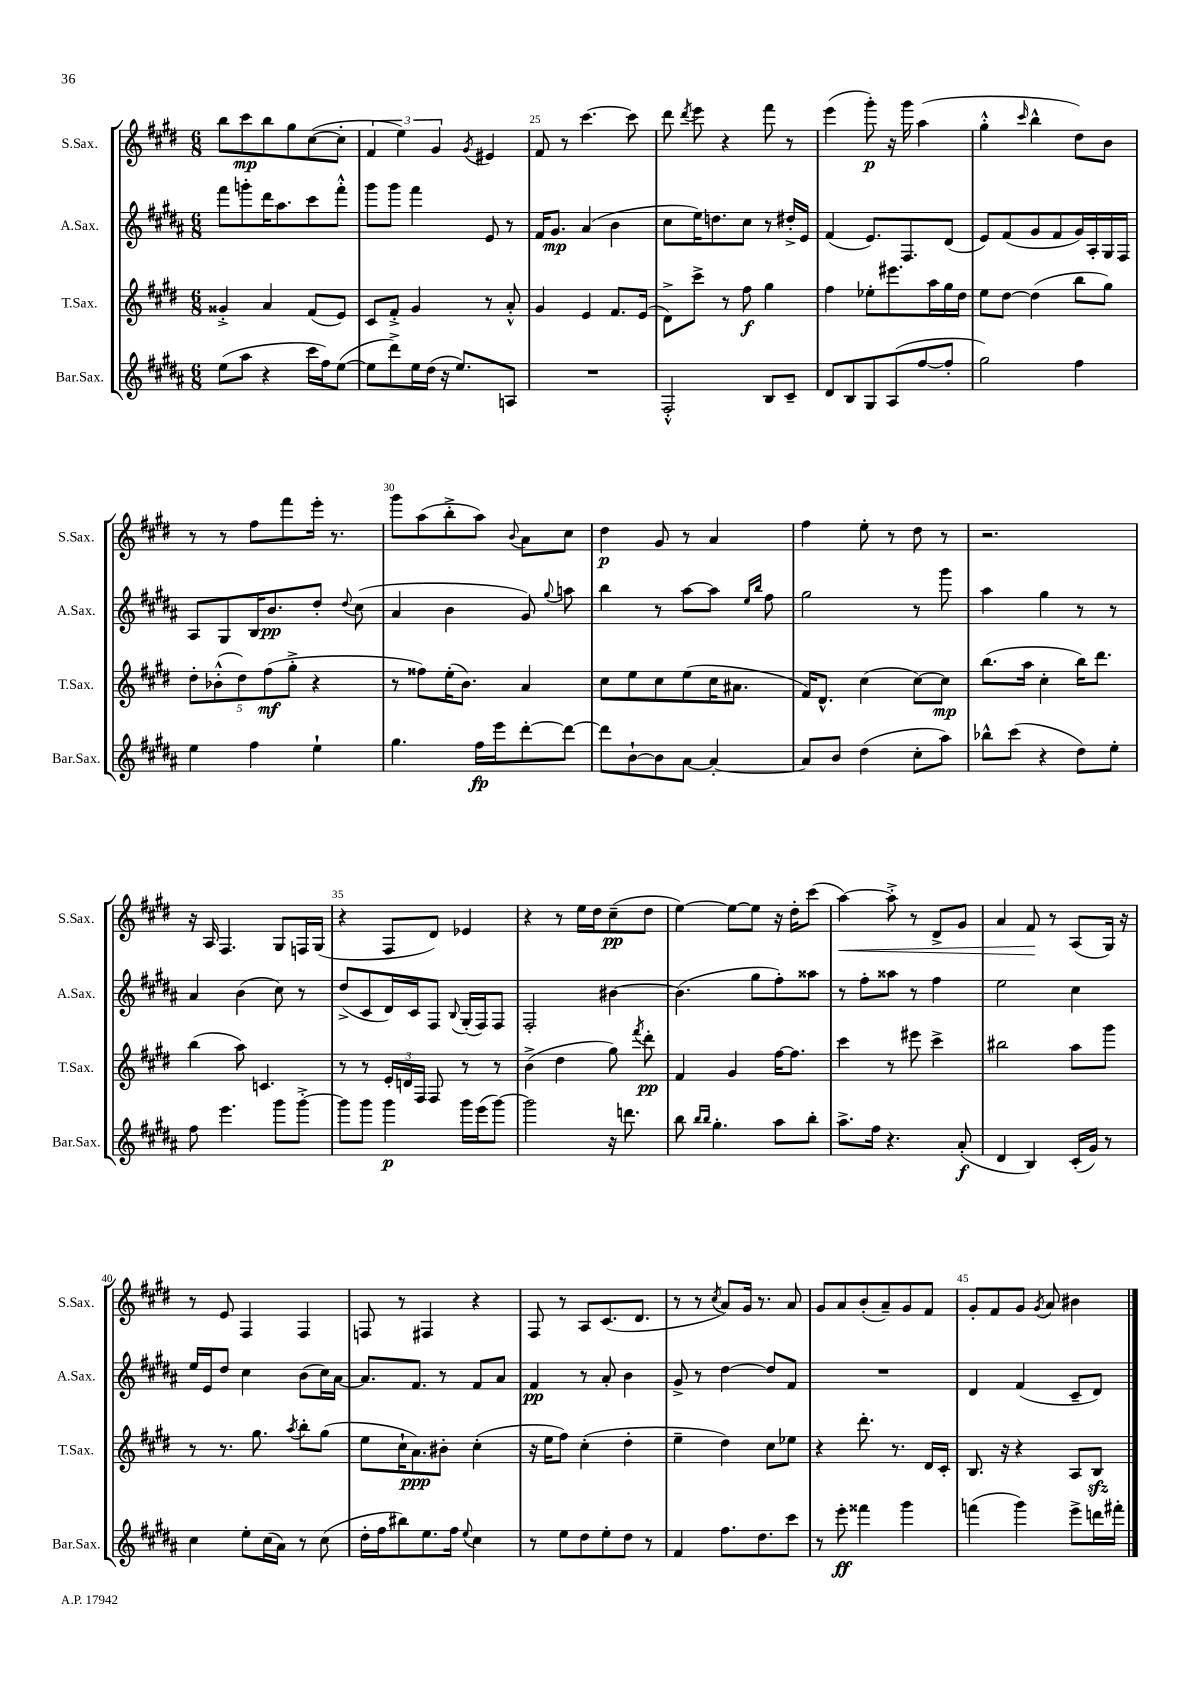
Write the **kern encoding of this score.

**kern	**kern	**kern	**kern
*staff4	*staff3	*staff2	*staff1
*clefG2	*clefG2	*clefG2	*clefG2
*k[f#c#g#d#a#]	*k[f#c#g#d#]	*k[f#c#g#d#a#]	*k[f#c#g#d#]
*M6/8	*M6/8	*M6/8	*M6/8
(8ee	4g##'^	8fff#	8bb
8aa#	.	8ggg'	8ccc#
4r	4a	16ddd#	8bb
.	.	8.aa#	.
.	.	.	8gg#
16ccc#	(8f#	8ccc#	([8cc#
16ff#)	.	.	.
([8ee	8e)	8fff#'^^	8cc#']
=	=	=	=
8ee]	8c#	8ggg#	6f#
8ddd#^)	8f#'^	8ggg#	.
.	.	.	6ee)
16ee	4g#	4fff#	.
(16dd#	.	.	.
.	.	.	6g#
16r	.	.	.
8.ee)	.	.	.
.	.	.	8qg#
.	8r	8e	4e#
8A	8a'^^	8r	.
=	=	=	=
2.r	4g#	16f#	8f#
.	.	8.g#	.
.	.	.	8r
.	4e	(4a#	[4.ccc#
.	8.f#	4b	.
.	.	.	8ccc#]
.	(16e	.	.
=	=	=	=
2F#'^^	8d#^)	8cc#	8ddd#
.	.	.	8qddd#
.	8ccc#^	16ee)	8eee
.	.	8.dd	.
.	8r	.	4r
.	8ff#	8cc#	.
8B	4gg#	8r	8fff#
8c#~	.	16dd#'^	8r
.	.	16e	.
=	=	=	=
8d#	4ff#	(4f#	(4eee
8B	.	.	.
8G#	8ee-'	8.e)	8ggg#')
(8A#	8.eee#	.	16r
.	.	8.F#	16ggg#
[8ff#	.	.	(4aa
.	16aa	.	.
8ff#']	16gg#	(8d#	.
.	16dd#	.	.
=	=	=	=
2gg#)	8ee	8e)	4gg#'^^
.	[8dd#	(8f#	.
.	.	.	16qqccc#
.	(4dd#]	8g#	4bb^^
.	.	8f#	.
4ff#	8bb	16g#)	8dd#)
.	.	16A#'	.
.	8gg#)	16G#	8b
.	.	16F#	.
=	=	=	=
4ee	10dd#'	8A#	8r
.	(10b-'^^	.	.
.	.	8G#	8r
.	10dd#)	.	.
4ff#	.	16B	8ff#
.	(10ff#	.	.
.	.	8.b	.
.	.	.	8fff#
.	10gg#'^	.	.
4ee`	4r	8dd#'	16eee'
.	.	.	8.r
.	.	8qqdd#	.
.	.	(8cc#	.
=	=	=	=
4.gg#	8r	4a#	8ggg#
.	8ff##)	.	(8aa
.	(16ee'	4b	8bb'^
.	8.b)	.	.
16ff#	.	.	8aa)
16eee	.	.	.
.	.	.	8qqb
[8ddd#'	4a	8g#)	8a
.	.	8qqgg#	.
8ddd#_	.	8aa	8cc#
=	=	=	=
8ddd#]	8cc#	4bb	4dd#
[8b`	8ee	.	.
8b]	8cc#	8r	8g#
[8a#	(8ee	[8aa#	8r
4a#'_	16cc#	8aa#]	4a
.	8.a#	.	.
.	.	16qqee	.
.	.	16qqbb	.
.	.	8ff#	.
=	=	=	=
8a#]	16f#)	2gg#	4ff#
.	8.d#^^	.	.
8b	.	.	.
(4dd#	(4cc#	.	8ee'
.	.	.	8r
8cc#'	[8cc#)	8r	8dd#
8aa#)	8cc#]	8ggg#	8r
=	=	=	=
8bb-^^	(8.bb	4aa#	2.r
(8ccc#	.	.	.
.	16aa	.	.
4r	4cc#'	4gg#	.
8dd#)	16bb)	8r	.
.	8.ddd#	.	.
8ee'	.	8r	.
=	=	=	=
8ff#	(4bb	4a#	16r
.	.	.	16A
4.eee	.	.	4.F#
.	8aa)	(4b	.
.	4.c	.	.
8ggg#	.	8cc#)	8G#
[8ggg#'^	.	8r	16F
.	.	.	(16G#
=	=	=	=
8ggg#]	8r	(8dd#^	4r
8ggg#	8r	8c#	.
4ggg#	24e'	16d#)	8F#
.	24d	.	.
.	.	16c#	.
.	24F#	.	.
.	8F#	8F#	8d#)
.	.	8qqB	.
16ggg#	8r	(16G#'	4e-
(16eee	.	16F#)	.
[8ggg#)	8r	8F#	.
=	=	=	=
2ggg#]	(4b^	2F#'	4r
.	4dd#	.	8r
.	.	.	16ee
.	.	.	16dd#
16r	8gg#)	[4b#	(8cc#~
8.ddd	.	.	.
.	8qfff#	.	.
.	8ddd#'	.	8dd#
=	=	=	=
8bb	4f#	(4.b#]	[4ee)
16qqbb	.	.	.
16qqbb	.	.	.
4.gg#'	.	.	.
.	4g#	.	8ee_
.	.	8gg#	8ee]
8aa#	[16ff#	8ff#')	16r
.	8.ff#]	.	16dd#'
8bb'	.	8aa##	(8ccc#
=	=	=	=
8.aa#^	4ccc#	8r	[4aa)
.	.	8ff#'	.
16ff#	.	.	.
4.r	8r	8aa##	8aa'^]
.	8eee#	8r	8r
.	4ccc#^	4ff#	8d#^
(8a#'	.	.	8g#
=	=	=	=
4d#	2bb#	2ee	4a
4B)	.	.	8f#
.	.	.	8r
(16c#'	8aa	4cc#	(8A
16g#)	.	.	.
8r	8ggg#	.	16G#)
.	.	.	16r
=	=	=	=
4cc#	8r	16ee	8r
.	.	16e	.
.	8.r	8dd#	8e
8ee'	.	4cc#	4F#
.	8.gg#	.	.
(16cc#	.	.	.
16a#)	.	.	.
.	8qaa	.	.
8r	8bb'	(8b	4F#
(8cc#	(8gg#	16cc#)	.
.	.	[16a#	.
=	=	=	=
16dd#'	8ee	8.a#]	8F
16ff#	.	.	.
8bb#)	16cc#`	.	8r
.	8.a)	8.f#	.
8.ee	.	.	4F#
.	8b#'	8r	.
16ff#	.	.	.
8qqee	.	.	.
4cc#	(4cc#'	8f#	4r
.	.	8a#	.
=	=	=	=
8r	16r	4f#	8F#
.	16ee	.	.
8ee	8ff#)	.	8r
8dd#	(4cc#'	8r	8A
8ee'	.	8a#'	(8.c#
8dd#	4dd#'	4b	.
.	.	.	8.d#
8r	.	.	.
=	=	=	=
4f#	4ee~	8g#^	8r
.	.	8r	8r
.	.	.	8qcc#
8.ff#	4dd#)	[4dd#	8a)
.	.	.	16g#
8.dd#	.	.	8.r
.	8cc#	8dd#]	.
8ccc#	8ee-	8f#	8a
=	=	=	=
8r	4r	2.r	8g#
8eee'	.	.	8a
4fff##	8.ddd#'	.	(8b'
.	.	.	8a~)
.	8.r	.	.
4ggg#	.	.	8g#
.	16d#	.	8f#
.	16c#'	.	.
=	=	=	=
(4fff	8.B	4d#	8g#'
.	.	.	8f#
.	16r	.	.
4ggg#)	4r	(4f#	8g#
.	.	.	8qg#
.	.	.	8a
8eee^	8A	8c#~	4b#
16ddd	8B	8d#)	.
16fff#'	.	.	.
==	==	==	==
*-	*-	*-	*-
